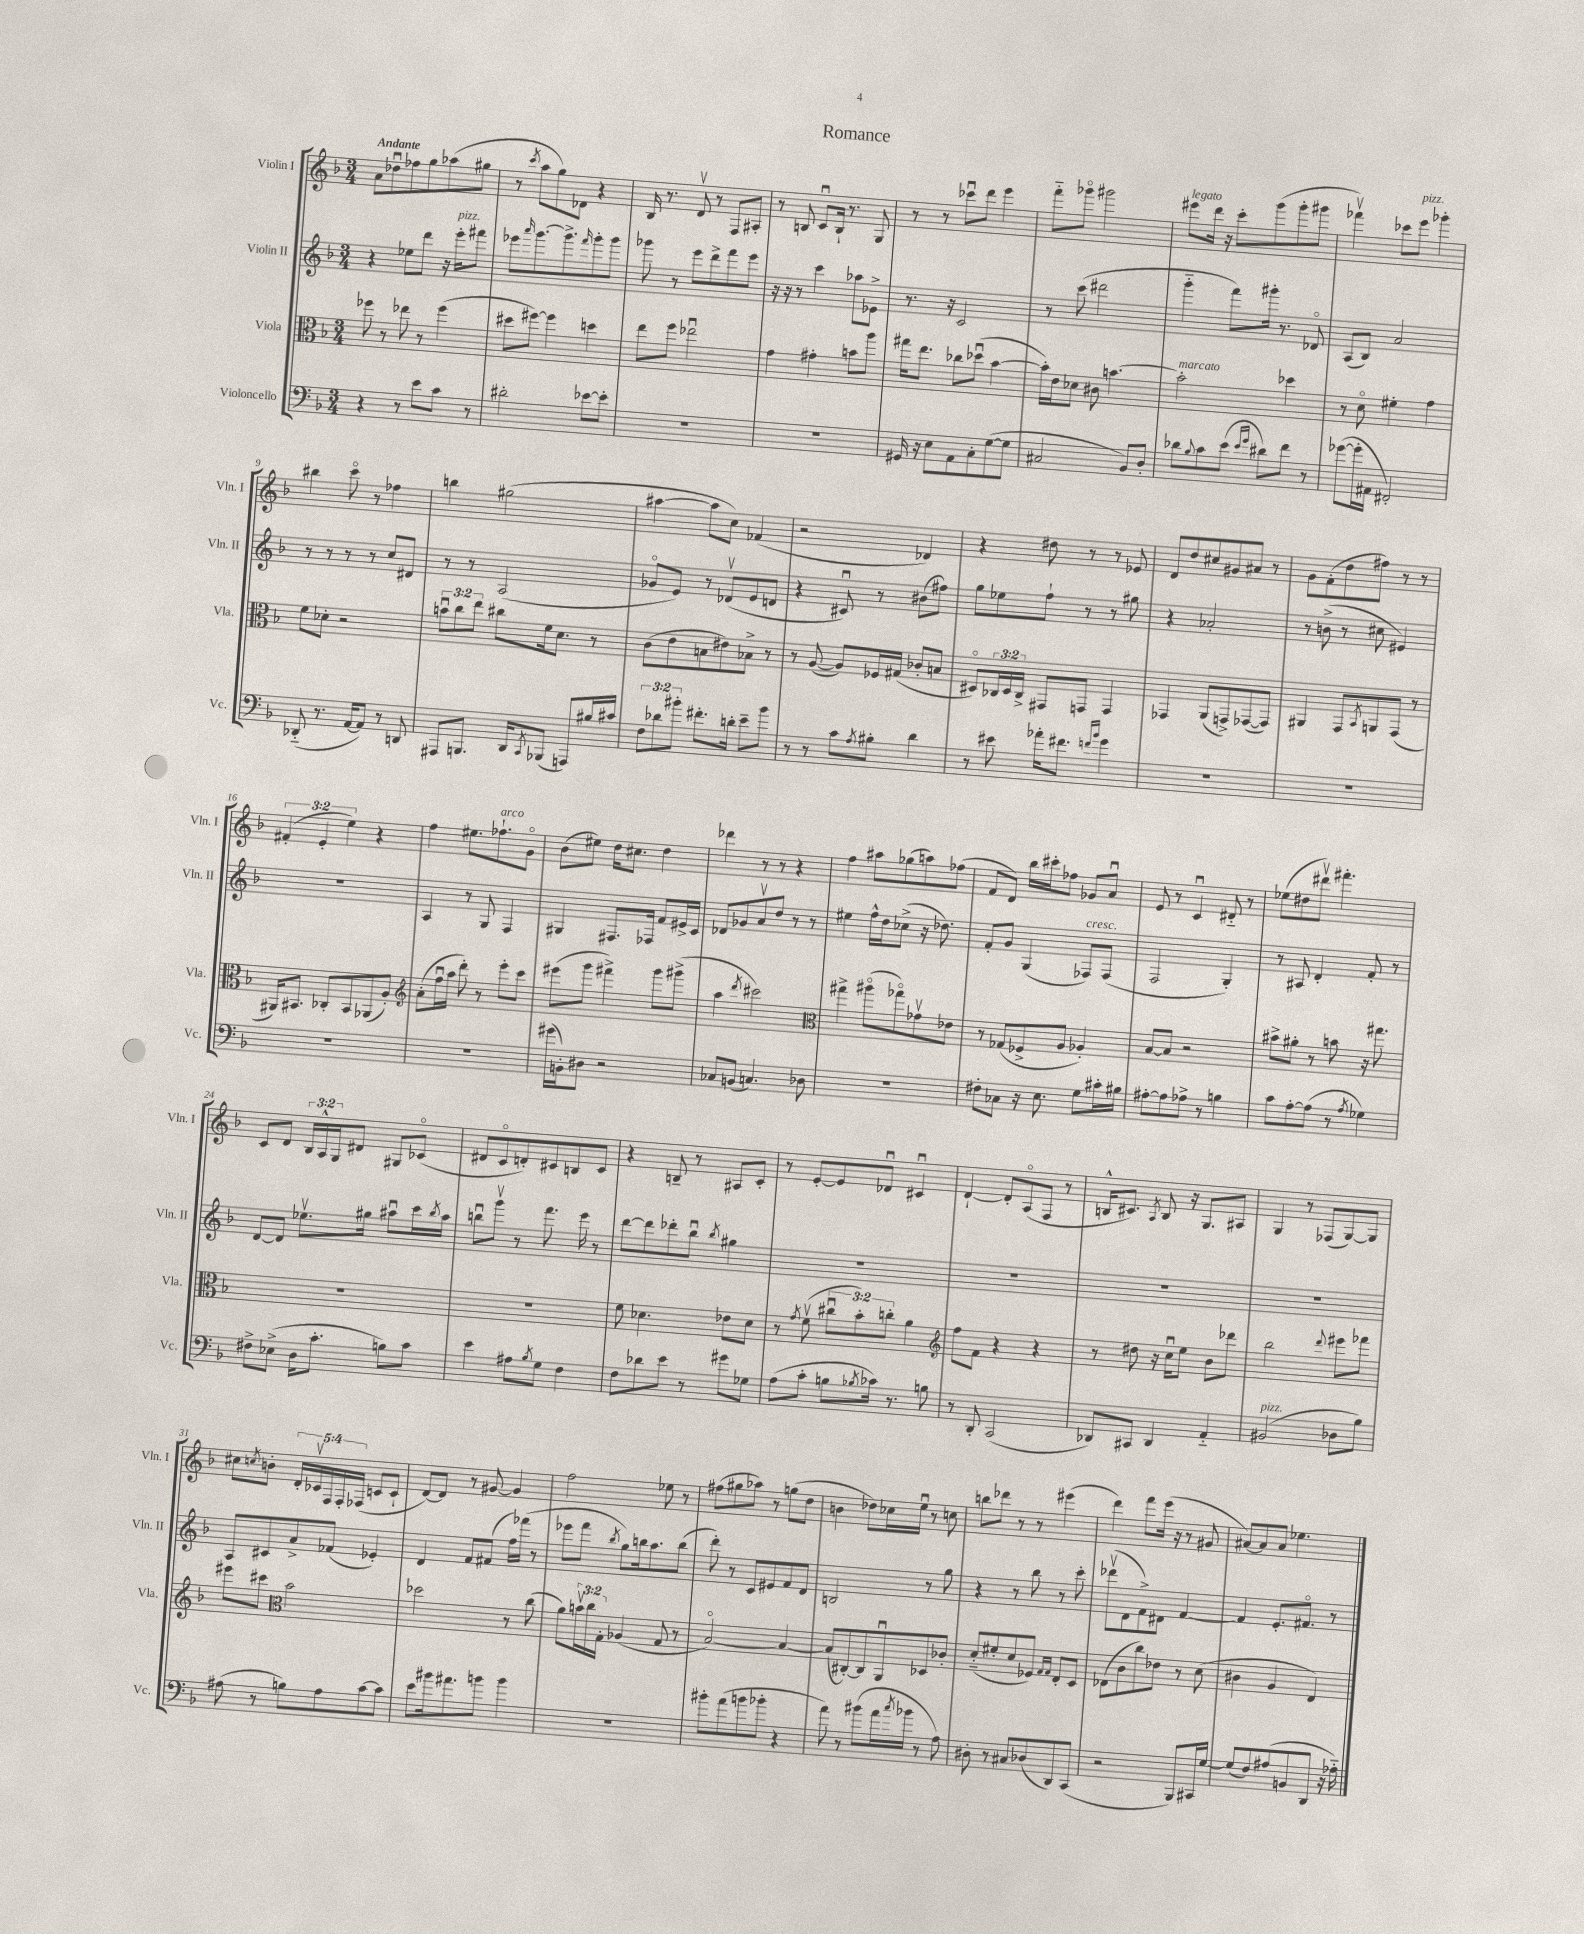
\header { title = "Romance" }
<<
\new StaffGroup <<
\new Staff = "s0" \with { instrumentName = "Violin I" shortInstrumentName = "Vln. I" } {
    \clef treble \key f \major \numericTimeSignature \time 3/4 \override Staff.TupletNumber.text = #tuplet-number::calc-fraction-text \tempo "Andante"
    a'8 des''8\downbow fes''8 g''8 aes''8( gis''8 |
    r8 \acciaccatura { c'''8 } a''8 g''8) des'8 r4 |
    bes16 r8. d'8\upbow r8 f8 ais8-. |
    r8 b8 c'8\downbow b16-! r8. g8 |
    r8 r8 ces'''8\downbow d'''8 e'''4 |
    f'''8-_ ges'''8\flageolet gis'''2 |
    eis'''8^\markup { \italic "legato" } d'''16 r16 c'''8-. g'''8( g'''8-. gis'''8 |
    fes'''4\upbow) ces'''8 e'''8^\markup { \italic "pizz." } ges'''4-. |
    bis''4 c'''8\flageolet r8 fes''4 |
    b''4 gis''2( |
    ais''4~ ais''8 c''8) fes'4( |
    r2 des'4) |
    r4 dis''8 r8 r8 ees'8 |
    d'8 d''8 cis''8 gis'8 ais'8 r8 |
    g'8 f'8-.( d''8 fis''8) r8 r8 |
    \tuplet 3/2 { fis'4-.( e'4-. e''4) } r4 |
    f''4 eis''8. fes''8.-!^\markup { \italic "arco" } g'8\flageolet |
    bes'8( eis''8) d''16 cis''8. d''4 |
    des'''4 r8 r8 r4 |
    f''4 ais''8 ges''8( a''8) fes''8( |
    f'8 d'8) bes''16 cis'''16-. fes''8 ges'8 a'8\downbow |
    e'8 r8 c'4\downbow dis'8-_ r8 |
    ees''8( dis''8 dis'''8\upbow) fis'''4.-. |
    c'8 d'8 \tuplet 3/2 { bes16 a16-^ g16 } dis'8 gis8 ces'8\flageolet( |
    dis'8 c'8\flageolet d'8-.) cis'8 b8 cis'8 |
    r4 b8-- r8 ais8 c'8-. |
    r8 e'8~-. e'8 des'8\downbow cis'4\downbow |
    d'4~-! d'8-. a8\flageolet( f8 r8 |
    b16-^ cis'8.) \acciaccatura { a8 } b8 r16 g8. ais8 |
    g4 r8 fes8( g8~) g8 |
    cis''8 \acciaccatura { c''8 } b'8-. \tuplet 5/4 { d'16-. ces'16\upbow f16 f16-. fes16( } c'8 c'8-! |
    d'8~) d'8 r8 gis'8~ gis'4 |
    f''2 ees''8 r8 |
    fis''8( gis''8 aes''8) r8 g''8( d''8 |
    b'4 des''8) ces''16 e''16\downbow r8 c''8 |
    b''8 des'''8 r8 r8 eis'''4( |
    d'''4) f'''8 e'''16( r16 r8 gis'8 |
    ais'8~) ais'8 ais'8 ees''4. \bar "|." |
}
\new Staff = "s1" \with { instrumentName = "Violin II" shortInstrumentName = "Vln. II" } {
    \clef treble \key f \major \numericTimeSignature \time 3/4
    r4 ees''8 d'''8 r16 e'''16-.^\markup { \italic "pizz." } fis'''8 |
    ees'''8 \grace { a'''16 } g'''8.~ g'''8.-> \grace { f'''16 } g'''8-. g'''8 |
    ges'''8 r8 e'''8 d'''8-> f'''8 e'''8 |
    r16 r16 r8 c'''4 aes''8 ees'8-> |
    r8. r16 c'2 |
    r8 c'''8( dis'''2 |
    g'''4-_ f'''8) gis'''16-. r8. des'8\flageolet |
    a8( bes8) a'2 |
    r8 r8 r8 r8 c''8 dis'8 |
    r8 r8 a2( |
    ges'8\flageolet e'8) r8 des'8\upbow( e'8 d'8 |
    r4 cis'8\downbow) r8 bis'8( fis''8) |
    g''8 ees''8 f''8-! r8 r8 gis''8 |
    r4 aes'2-. |
    r8 b'8->( r8 cis''8 eis'4) |
    R2. |
    a4 r8 g8 f4 |
    gis4 fis8. fes16 f'8 eis'16-> c'16 |
    des'8 ges'8 a'8\upbow d''8 r8 r8 |
    eis''4 f''16-^ d''16 ces''8->( r16 des''8.) |
    f'8-. g'8 g4( fes8^\markup { \italic "cresc." }) fes8( |
    f2 g4-.) |
    r8 ais8 d'4-. f'8-. r8 |
    d'8~ d'8 ees''8.\upbow gis''16 ais''8\downbow c'''16 \acciaccatura { bes''8 } ais''16 |
    b''8\downbow g'''8\upbow r8 f'''8. e'''16 r8 |
    d'''8~ d'''8 des'''8-. bes''8\downbow \acciaccatura { bes''8 } gis''4 |
    R2. |
    R2. |
    R2. |
    R2. |
    a8 cis'8 a'8-> fes'8( ees'4-.) |
    d'4 f'8 fis'8( f''16) fes'''16( r8 |
    ees'''8 f'''8 \acciaccatura { bes''8 } g''8) b''16 a''8. b''8( |
    d'''8-.) r8 c'8 eis'8 f'8 d'8 |
    b2 r8 g''8 |
    r4 r8 bes''8 r8 c'''8-. |
    des'''8\upbow( d'8 f'8->) dis'8 f'4~ |
    f'4 e'8.-. fis'8.\flageolet r8 \bar "|." |
}
\new Staff = "s2" \with { instrumentName = "Viola" shortInstrumentName = "Vla." } {
    \clef alto \key f \major \numericTimeSignature \time 3/4 \override Staff.TupletNumber.text = #tuplet-number::calc-fraction-text
    fes''8 r8 ees''8 r8 fes''4( |
    dis''8 fis''8~) fis''4 d''4 |
    e''8 f''8 ees''2\downbow |
    g'4 gis'4-. b'8 a''8 |
    gis''16 e''8. ces''8 des''8\downbow( bes'4~ |
    bes'16-.) e'16 des'8 cis'8 b'4.~ |
    b'2-.^\markup { \italic "marcato" } des''4 |
    r8 d'8\flageolet fis'4-. g'4 |
    f'8 des'8-. r2 |
    \tuplet 3/2 { b'8\downbow c''8 e''8 } cis''8 f'16 d'8. r8 |
    c'8( e'8 b8 eis'8) bes8-> r8 |
    r8 a8~( a8) fes16 gis16( ces'8-. b8 |
    dis8\flageolet) \tuplet 3/2 { ces16 dis16 ces16-> } gis,8 g,8 g,4 |
    ges,4 a,8( g,8->) ges,8~( ges,8) |
    ais,4 g,8 \acciaccatura { bes,8 } a,8 g,8( r8 |
    ais,16) bis,8. ces8-. bis,8 aes,8( a8-.) |
    \clef treble a'8-.( f''16\downbow a''16 d'''8-.) r8 e'''8-. c'''8 |
    eis'''8( g'''8 fis'''4->) g'''8 gis'''8->( |
    a''4 \acciaccatura { d'''8 } cis'''2) |
    \clef alto gis''4-> ais''8\flageolet( ges''8\flageolet) ges'8\upbow ees'8 |
    r8 ges8( fes8-> a8 aes4-.) |
    bes8~ bes8 r2 |
    bis'8-> ais'8-. r8 b'8 r16 gis''8. |
    R2. |
    R2. |
    f'8 des'4. ees'8 des'8 |
    r8 \acciaccatura { g'8 } f'8\upbow( \tuplet 3/2 { cis''8\downbow bes'8-.) c''8-. } a'4 |
    \clef treble f''8 f'8 r4 r4 |
    r8 dis''8 r16 c''16\downbow e''8 bes'8 des'''8 |
    bes''2 \appoggiatura { d'''8 } eis'''8 fes'''8 |
    eis'''8 cis'''8 \clef alto bes'2 |
    des''2 r8 c''8( |
    a'8) \tuplet 3/2 { b'16\upbow c''16 g16-. } aes4( g8 r8 |
    bes2~\flageolet) bes4~ |
    bes8( cis8~-.) cis8 a,8\downbow des8 ces'8-. |
    d'8-_( fis'8-. d'8 fes8) \grace { g16 g16 } e8-. d8 |
    ees8( c'8 c''8) ees'8 r8 d'8( |
    cis'4 a4 e4) \bar "|." |
}
\new Staff = "s3" \with { instrumentName = "Violoncello" shortInstrumentName = "Vc." } {
    \clef bass \key f \major \numericTimeSignature \time 3/4 \override Staff.TupletNumber.text = #tuplet-number::calc-fraction-text
    r4 r8 e'8 c'8 r8 |
    dis'2-. ees'8~ ees'8-. |
    R2. |
    R2. |
    gis,16 r16 e8 a,8 c8-. g8~( g8 |
    cis2 bes,8) d8-. |
    des'8 \appoggiatura { bes8 } c'8 e'8( \grace { e'16 g'16 } dis'8) f'8 r8 |
    ges'8~( ges'16-. ais,16 fis,2-.) |
    des,8-_( r8. a,16~ a,8) r8 d,8 |
    ais,,8 b,,8. d,16 \acciaccatura { c,8 } bes,,8( a,,8) bis16 cis'16 |
    \tuplet 3/2 { f8 des'8 bis'8-. } fis'8.-. d'16-. e'8-- bis'8 |
    r8 r8 c'8 \acciaccatura { a8 } bis8-. d'4 |
    r8 eis'8 aes'16-. fis'8. \grace { f'16 bes'16 } g'4 |
    R2. |
    R2. |
    R2. |
    R2. |
    gis'16( b,16-.) dis8 r2 |
    ces8 b,8( c4.) des8 |
    R2. |
    fis8-. ces8 r16 e8. g8 cis'16-. bis16 |
    ais8~-. ais8 aes8-> r8 b4 |
    c'8 a8~-. a8( r8 \acciaccatura { a8 } ges4) |
    fis8-> ees8->( d16 c'8.-. b8) c'8 |
    e'4 ais8 \acciaccatura { bes8 } g8 f4 |
    f8 des'8 e'8 r8 gis'8 ges8 |
    a8( c'8-. b8 \acciaccatura { bes8 } ces'16) r8. b8 |
    r8 d,8-. c,2( |
    des,8) cis,8 des,4 a,4-_ |
    bis,2^\markup { \italic "pizz." }( des8 bes8) |
    ais8( r8 b8) ais8 c'8~ c'8 |
    e'8 bis'16 ais'8. b'8 b'4 |
    R2. |
    bis'8-. a'8( b'8 bes'8-. r4 |
    a'8) r8 bis'8( a'16 \acciaccatura { c''8 } bes'16 r8 a8) |
    dis8-. r8 cis8 des8( d,8) c,8( |
    r2 bes,,8) cis,16 g16~ |
    g8( f8) ais8( b,8 d,8 r16 aes16-_) \bar "|." |
}
>>
>>
